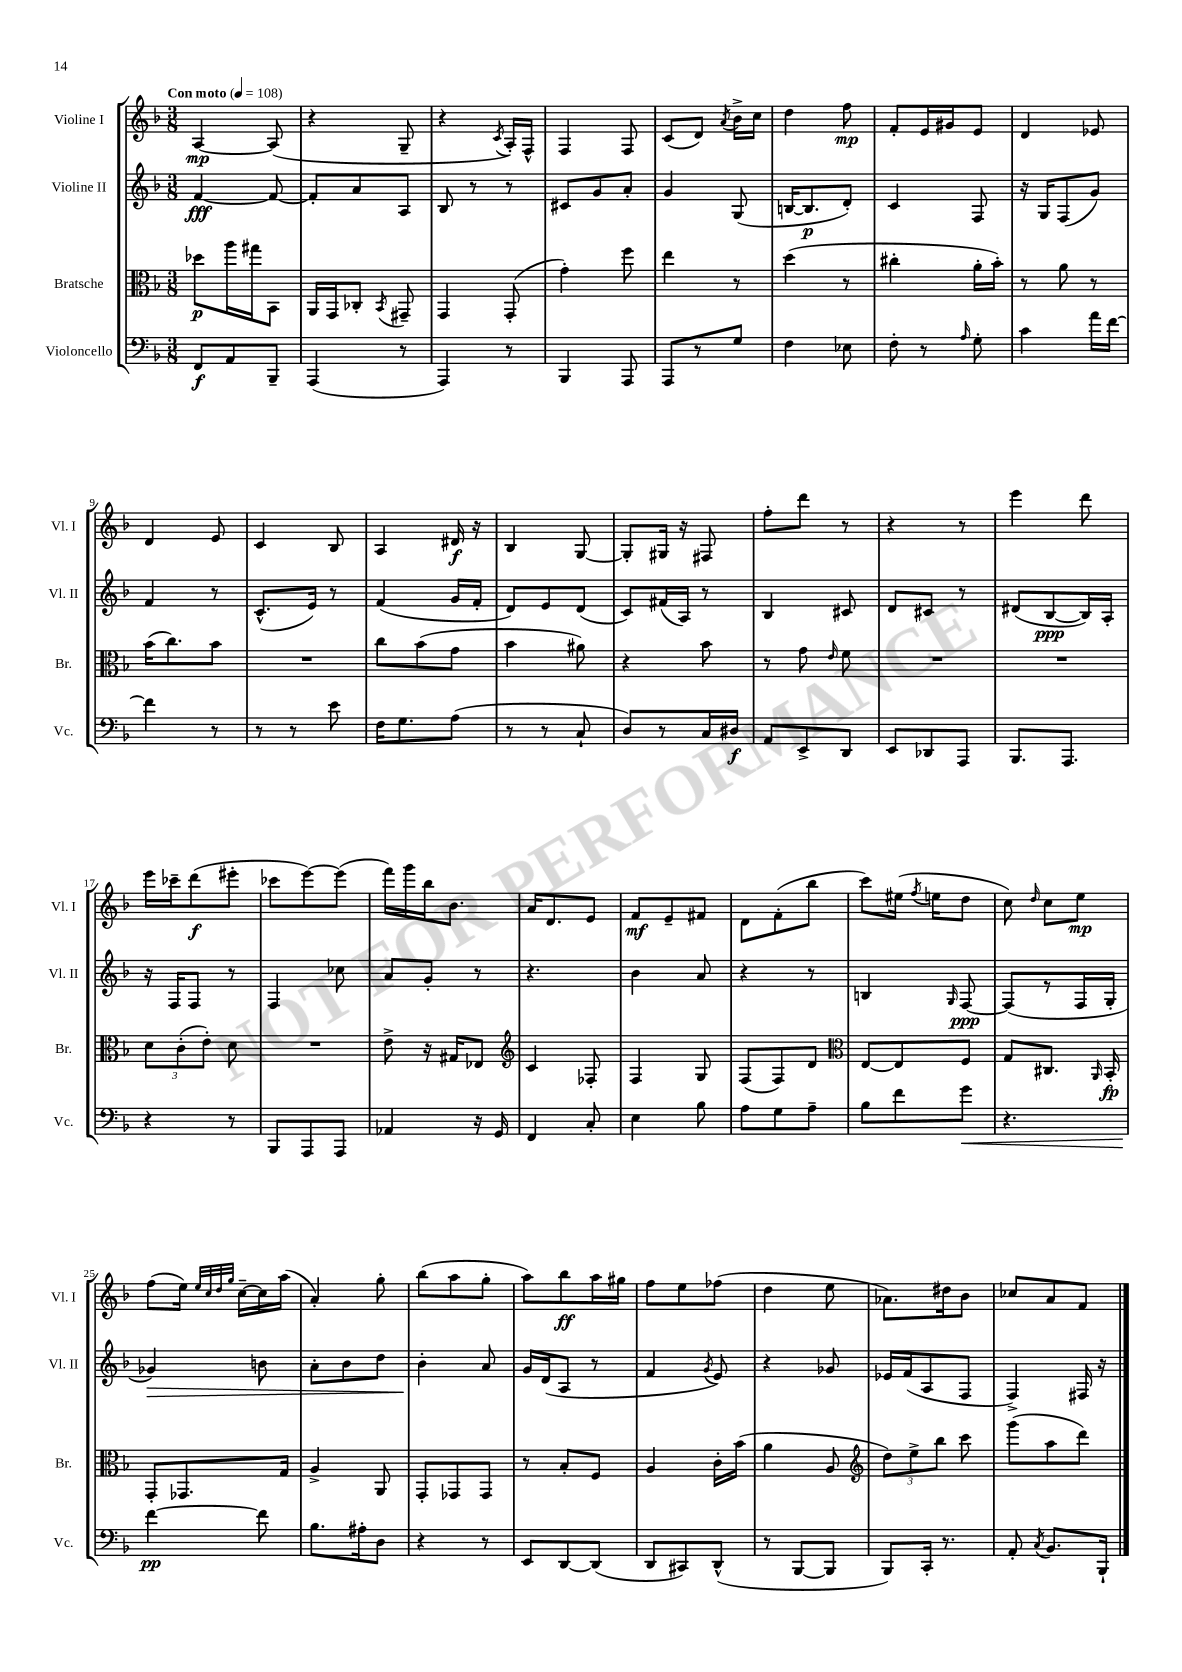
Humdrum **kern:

**kern	**dynam	**kern	**dynam	**kern	**dynam	**kern	**dynam
*part4	*part4	*part3	*part3	*part2	*part2	*part1	*part1
*staff4	*staff4	*staff3	*staff3	*staff2	*staff2	*staff1	*staff1
*I"Violoncello	*	*I"Bratsche	*	*I"Violine II	*	*I"Violine I	*
*I'Vc.	*	*I'Br.	*	*I'Vl. II	*	*I'Vl. I	*
*clefF4	*	*clefC3	*	*clefG2	*	*clefG2	*
*k[b-]	*	*k[b-]	*	*k[b-]	*	*k[b-]	*
*M3/8	*	*M3/8	*	*M3/8	*	*M3/8	*
*MM108	*	*MM108	*	*MM108	*	*MM108	*
=1	=1	=1	=1	=1	=1	=1	=1
!	!	!	!	!	!	!LO:TX:a:B:t=Con moto	!
8FF/L	f	8dd-X\L	p	[4f/	fff	[4A/	mp
8AA/	.	16aa\L	.	.	.	.	.
.	.	16gg#X\J	.	.	.	.	.
8BBB-~/J	.	8BB-\J	.	8f/_	.	(8A/]	.
=2	=2	=2	=2	=2	=2	=2	=2
(4AAA/	.	16AA/LL	.	8f'/L]	.	4r	.
.	.	16GG/J	.	.	.	.	.
.	.	8C-X'/J	.	8a/	.	.	.
.	.	8qBB-/	.	.	.	.	.
8r	.	8GG#X~/	.	8A/J	.	8G~/	.
=3	=3	=3	=3	=3	=3	=3	=3
4AAA/)	.	4GG/	.	8B-/	.	4r	.
.	.	.	.	8r	.	.	.
.	.	.	.	.	.	8qc/	.
8r	.	(8GG'/	.	8r	.	16A'/LL)	.
.	.	.	.	.	.	16F^^/JJ	.
=4	=4	=4	=4	=4	=4	=4	=4
4BBB-/	.	4g'\)	.	8c#X/L	.	4F/	.
.	.	.	.	8g/	.	.	.
8AAA/	.	8ff\	.	8a'/J	.	8F/	.
=5	=5	=5	=5	=5	=5	=5	=5
8AAA/L	.	4ee\	.	4g/	.	(8c/L	.
8r	.	.	.	.	.	8d/J)	.
.	.	.	.	.	.	8qa/	.
8G/J	.	8r	.	(8G/	.	16b-^\LL	.
.	.	.	.	.	.	16cc\JJ	.
=6	=6	=6	=6	=6	=6	=6	=6
4F\	.	(4dd\	.	[16Bn/KL	.	4dd\	.
.	.	.	.	8.B/]	p	.	.
8E-X\	.	8r	.	8d'/J)	.	8ff\	mp
=7	=7	=7	=7	=7	=7	=7	=7
8F'\	.	4cc#X'\	.	4c/	.	8f'/L	.
8r	.	.	.	.	.	16e/L	.
.	.	.	.	.	.	16g#X/J	.
16qqA/	.	.	.	.	.	.	.
8G'\	.	16a'\LL	.	8F/	.	8e/J	.
.	.	16b-'\JJ)	.	.	.	.	.
=8	=8	=8	=8	=8	=8	=8	=8
4c\	.	8r	.	16r	.	4d/	.
.	.	.	.	16G/KL	.	.	.
.	.	8a\	.	(8F/	.	.	.
16a\LL	.	8r	.	8g/J)	.	8e-X/	.
[16f\JJ	.	.	.	.	.	.	.
!!LO:LB:g=z
=9	=9	=9	=9	=9	=9	=9	=9
4f\]	.	(16b-\KL	.	4f/	.	4d/	.
.	.	8.cc\)	.	.	.	.	.
8r	.	8b-\J	.	8r	.	8e/	.
=10	=10	=10	=10	=10	=10	=10	=10
8r	.	4.r	.	(8.c^^/L	.	4c/	.
8r	.	.	.	.	.	.	.
.	.	.	.	16e/Jk)	.	.	.
8e\	.	.	.	8r	.	8B-/	.
=11	=11	=11	=11	=11	=11	=11	=11
16F\KL	.	8cc\L	.	(4f/	.	4A/	.
8.G\	.	.	.	.	.	.	.
.	.	(8b-\	.	.	.	.	.
(8A\J	.	8g\J	.	16g/LL	.	16d#X/	f
.	.	.	.	16f'/JJ	.	16r	.
=12	=12	=12	=12	=12	=12	=12	=12
8r	.	4b-\	.	8d/L)	.	4B-/	.
8r	.	.	.	8e/	.	.	.
8C`/	.	8a#X\)	.	(8d/J	.	[8G/	.
=13	=13	=13	=13	=13	=13	=13	=13
8D/L)	.	4r	.	8c/L)	.	8G'/L]	.
8r	.	.	.	(16f#X/L	.	16G#X/Jk	.
.	.	.	.	16A/JJ)	.	16r	.
16C/L	.	8b-\	.	8r	.	8F#X/	.
16D#X/JJ	f	.	.	.	.	.	.
=14	=14	=14	=14	=14	=14	=14	=14
8AA/L	.	8r	.	4B-/	.	8ff'\L	.
8EE^/	.	8g\	.	.	.	8ddd\J	.
.	.	16qqe/	.	.	.	.	.
8DD/J	.	8f\	.	8c#X/	.	8r	.
=15	=15	=15	=15	=15	=15	=15	=15
8EE/L	.	4.r	.	8d/L	.	4r	.
8DD-X/	.	.	.	8c#X/J	.	.	.
8AAA/J	.	.	.	8r	.	8r	.
=16	=16	=16	=16	=16	=16	=16	=16
8.BBB-/L	.	4.r	.	(8d#X/L	.	4eee\	.
.	.	.	.	[8B-/	ppp	.	.
8.AAA/J	.	.	.	.	.	.	.
.	.	.	.	16B-/L])	.	8ddd\	.
.	.	.	.	16A'/JJ	.	.	.
!!LO:LB:g=z
=17	=17	=17	=17	=17	=17	=17	=17
4r	.	12d\L	.	16r	.	16eee\LL	.
.	.	.	.	16F/KL	.	16ccc-X~\J	.
.	.	(12c'\	.	.	.	.	.
.	.	.	.	8F/J	.	(8ddd\	f
.	.	12e'\J)	.	.	.	.	.
8r	.	8d\	.	8r	.	8eee#X'\J	.
=18	=18	=18	=18	=18	=18	=18	=18
8BBB-/L	.	4.r	.	4F/	.	8ccc-X\L	.
8AAA/	.	.	.	.	.	[8eee\)	.
8AAA/J	.	.	.	8cc-X\	.	(8eee\J]	.
=19	=19	=19	=19	=19	=19	=19	=19
4AA-X/	.	8e^\	.	8a/L	.	16fff\LL)	.
.	.	.	.	.	.	16ggg\	.
.	.	16r	.	8g'/J	.	16bb-\J	.
.	.	16G#X/KL	.	.	.	8.b-\J	.
16r	.	8E-X/J	.	8r	.	.	.
16GG/	.	.	.	.	.	.	.
=20	=20	=20	=20	=20	=20	=20	=20
*	*	*clefG2	*	*	*	*	*
4FF/	.	4c/	.	4.r	.	16a/KL	.
.	.	.	.	.	.	8.d/	.
8C'/	.	8F-X'/	.	.	.	8e/J	.
=21	=21	=21	=21	=21	=21	=21	=21
4E\	.	4F/	.	4b-\	.	8f/L	mf
.	.	.	.	.	.	8e~/	.
8B-\	.	8G/	.	8a/	.	8f#X/J	.
=22	=22	=22	=22	=22	=22	=22	=22
8A\L	.	(8F/L	.	4r	.	8d\L	.
8G\	.	8F/)	.	.	.	(8f'\	.
8A~\J	.	8d/J	.	8r	.	8bb-\J	.
=23	=23	=23	=23	=23	=23	=23	=23
*	*	*clefC3	*	*	*	*	*
8B-\L	.	[8E/L	.	4Bn/	.	8ccc\L)	.
8f\	.	8E/]	.	.	.	(16ee#X\Jk	.
.	.	.	.	.	.	8qff/	.
.	.	.	.	.	.	16een\KL	.
.	.	.	.	16qqG/	.	.	.
!	!LO:HP:b	!	!	!	!	!	!
8g\J	<	8F/J	.	[8F/	ppp	8dd\J	.
=24	=24	=24	=24	=24	=24	=24	=24
4.r	.	8G/L	.	(8F/L]	.	8cc\)	.
.	.	.	.	.	.	16qqdd/	.
.	.	8.C#X/J	.	8r	.	8cc\L	.
.	.	.	.	16F/L	.	8ee\J	mp
.	.	16qqAA/	.	.	.	.	.
.	.	16BB-'/	fp	16G'/JJ	.	.	.
!!LO:LB:g=z
=25	=25	=25	=25	=25	=25	=25	=25
!	!	!	!	!	!LO:HP:b	!	!
[4f\	pp	8GG'/L	.	4g-X/)	>	(8ff\L	.
.	.	8.GG-X/	.	.	.	16ee\Jk)	.
.	.	.	.	.	.	32qqee/LLL	.
.	.	.	.	.	.	32qqcc/	.
.	.	.	.	.	.	32qqdd/	.
.	.	.	.	.	.	32qqgg/JJJ	.
.	.	.	.	.	.	[16cc~\LL	.
8f\]	[	.	.	8bn\	.	16cc\]	.
.	.	16G/Jk	.	.	.	(16aa\JJ	.
=26	=26	=26	=26	=26	=26	=26	=26
8.B-\L	.	4A^/	.	8a'\L	.	4a'/)	.
.	.	.	.	8b-\	.	.	.
16A#X'\k	.	.	.	.	.	.	.
8D\J	.	8AA/	.	8dd\J	.	8gg'\	.
=27	=27	=27	=27	=27	=27	=27	=27
4r	.	8GG'/L	.	4b-'\	.	(8bb-\L	.
.	.	8GG-X/	.	.	.	8aa\	.
8r	.	8GG-/J	.	8a/	]	8gg'\J	.
=28	=28	=28	=28	=28	=28	=28	=28
8EE/L	.	8r	.	16g/LL	.	8aa\L)	.
.	.	.	.	(16d/J	.	.	.
[8DD/	.	8B-'/L	.	8A/J	.	8bb-\	ff
(8DD/J]	.	8F/J	.	8r	.	16aa\L	.
.	.	.	.	.	.	16gg#X\JJ	.
=29	=29	=29	=29	=29	=29	=29	=29
8DD/L	.	4A/	.	4f/	.	8ff\L	.
8CC#X/)	.	.	.	.	.	8ee\	.
.	.	.	.	8qg/	.	.	.
(8DD^^/J	.	16c'\LL	.	8e/)	.	(8ff-X\J	.
.	.	(16b-\JJ	.	.	.	.	.
=30	=30	=30	=30	=30	=30	=30	=30
8r	.	4a\	.	4r	.	4dd\	.
[8BBB-/L	.	.	.	.	.	.	.
8BBB-/J]	.	8A/	.	8g-X/	.	8ee\	.
=31	=31	=31	=31	=31	=31	=31	=31
*	*	*clefG2	*	*	*	*	*
8BBB-/L)	.	12dd\L)	.	16e-X/LL	.	8.a-X\L)	.
.	.	.	.	(16f/J	.	.	.
.	.	12ee^\	.	.	.	.	.
16CC'/Jk	.	.	.	8A/	.	.	.
.	.	12bb-\J	.	.	.	.	.
8.r	.	.	.	.	.	16dd#X\k	.
.	.	8ccc\	.	8F/J	.	8b-\J	.
=32	=32	=32	=32	=32	=32	=32	=32
8AA'/	.	(8ggg\L	.	4F^/)	.	8cc-X/L	.
8qC/	.	.	.	.	.	.	.
8.BB-/L	.	8aa\	.	.	.	8a/	.
.	.	8ddd\J)	.	16F#X/	.	8f/J	.
16BBB-`/Jk	.	.	.	16r	.	.	.
==	==	==	==	==	==	==	==
*-	*-	*-	*-	*-	*-	*-	*-
